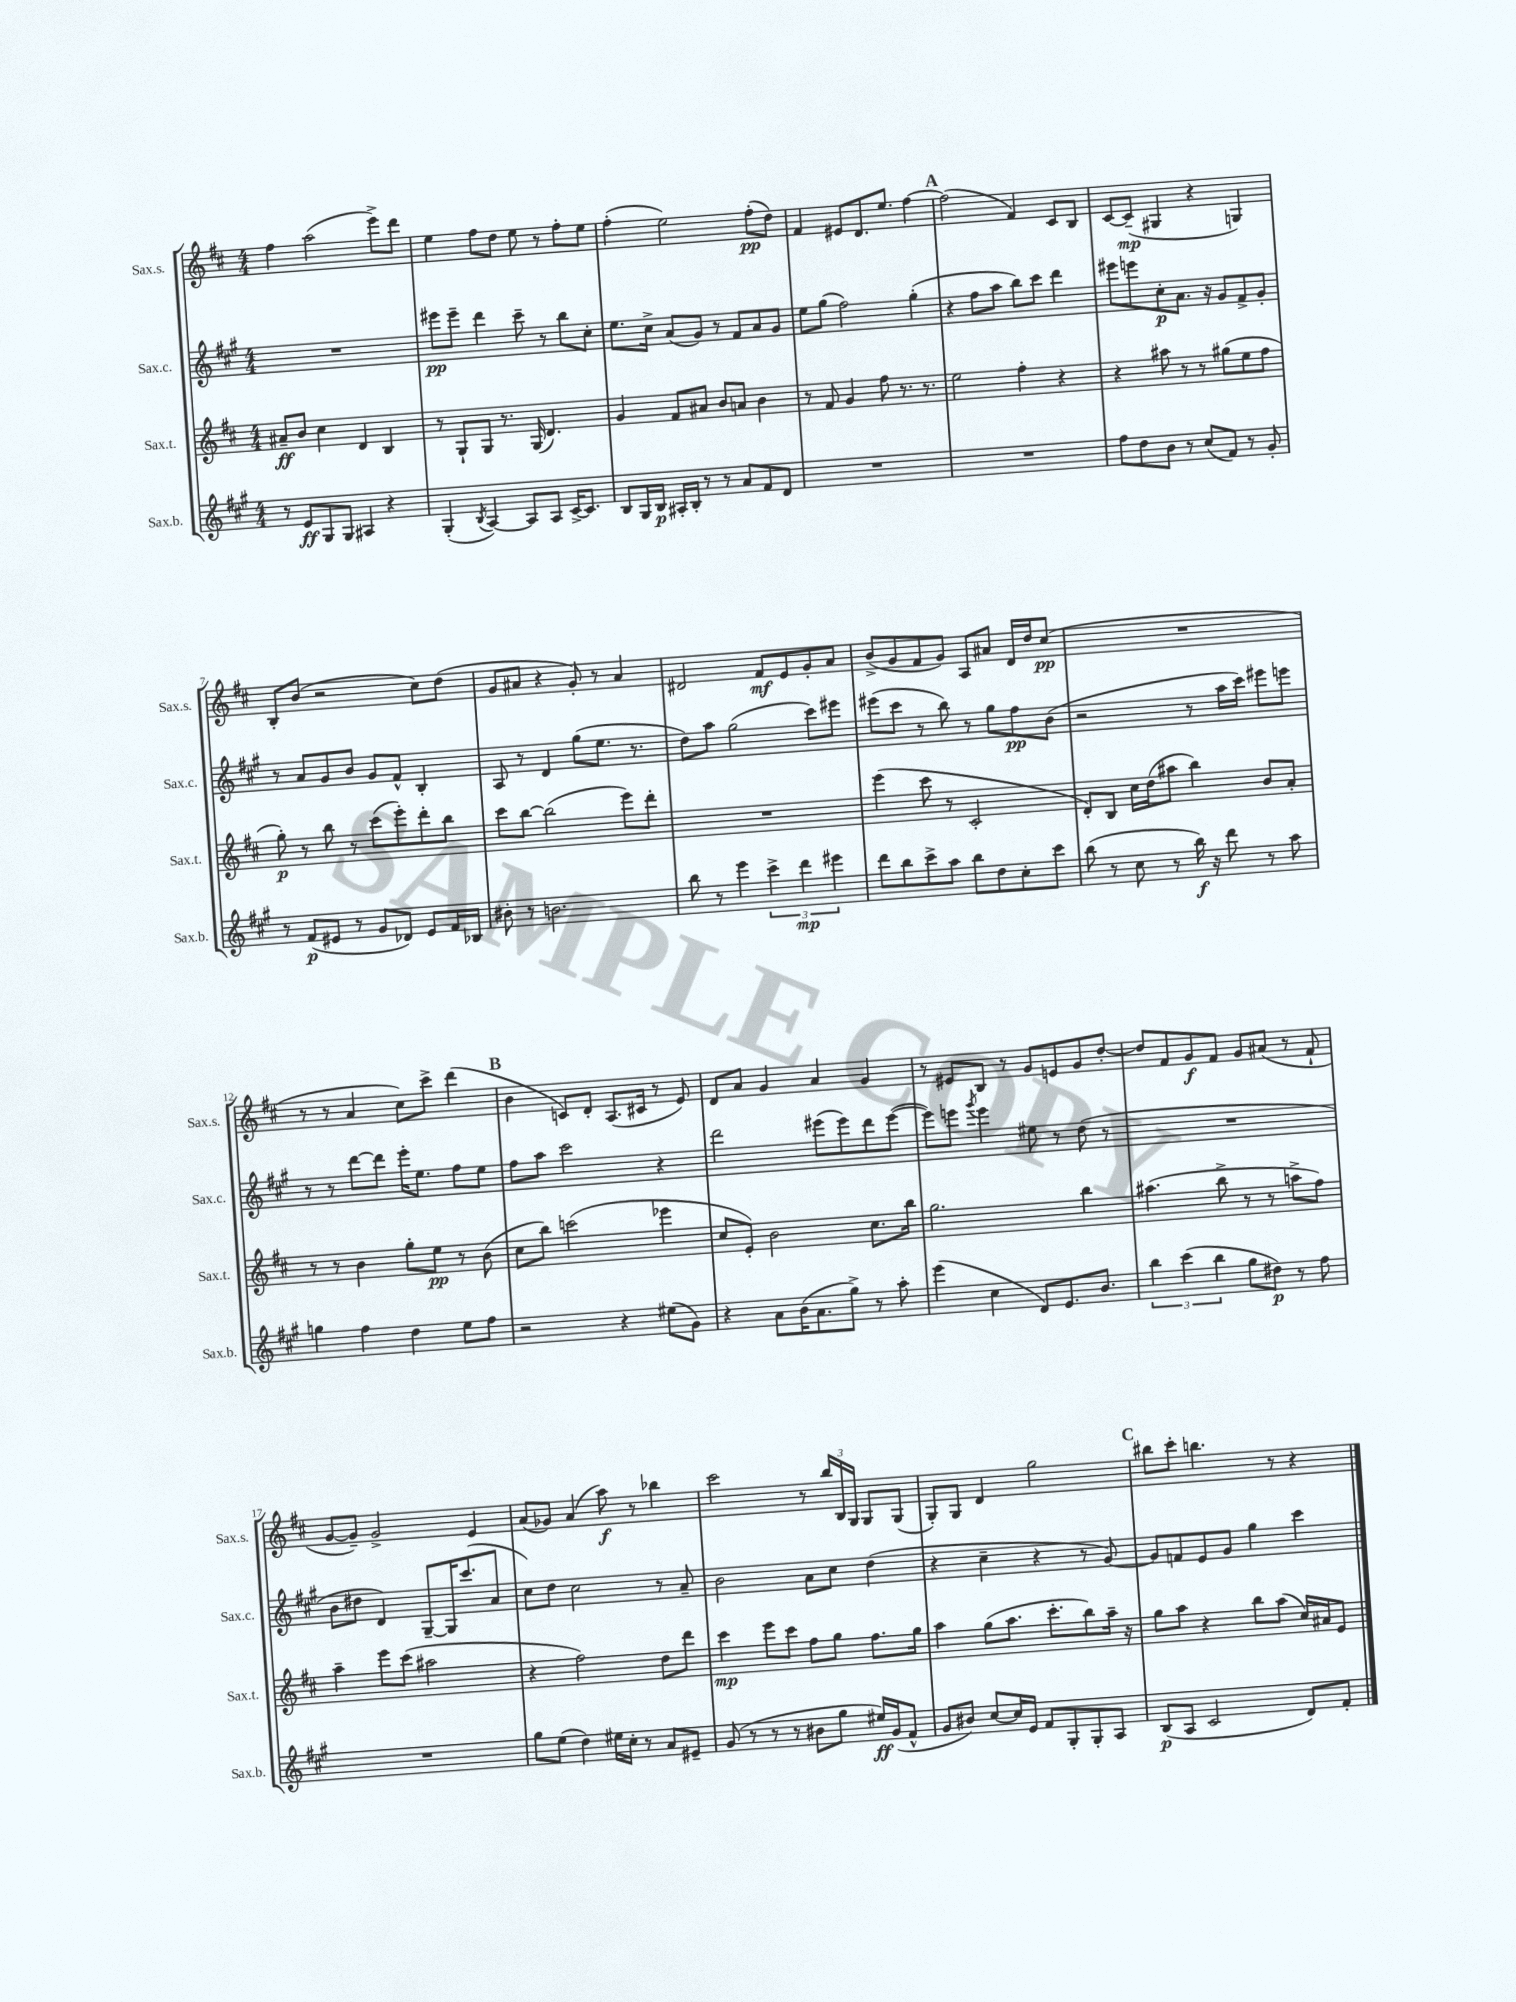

**kern	**kern	**kern	**kern
*staff4	*staff3	*staff2	*staff1
*clefG2	*clefG2	*clefG2	*clefG2
*k[f#c#g#]	*k[f#c#]	*k[f#c#g#]	*k[f#c#]
*M4/4	*M4/4	*M4/4	*M4/4
8r	8a#~/L	1r	4ff#\
8e/L	8b/J	.	.
8G#/	4cc#\	.	(2aa\
8G#/J	.	.	.
4A#/	4d/	.	.
4r	4B/	.	8eee^\L)
.	.	.	8ddd\J
=	=	=	=
(4G#'/	8r	8eee#\L	4ee\
.	8G`/L	8eee#~\J	.
8qB/	.	.	.
[4A/)	8G/J	4ddd\	8ff#\L
.	8.r	.	8dd\J
8A/]L	.	8ccc#~\	8ee\
.	(16G/	.	.
8A/J	4.d/)	8r	8r
[16c#^/LK	.	8bb\L	8ff#'\L
8.c#/]J	.	.	.
.	.	8cc#'\J	8ee\J
=	=	=	=
8B/L	4g/	8.ee\L	(4ff#'\
16G#/L	.	.	.
16B/JJ	.	16cc#^\Jk	.
16A#'/LL	8f#/L	(8a/L	2ee\)
16B'/JJ	.	.	.
8r	8a#/J	8g#/J)	.
8r	8b/L	8r	.
8a/L	8a/J	8f#/L	.
8f#/	4b\	8a/	(8ff#'\L
8d/J	.	8g#/J	8dd\J)
=	=	=	=
1r	8r	8ee\L	4f#/
.	8f#/	(8gg#\J	.
.	4g/	2ff#\)	8e#/L
.	.	.	8.d/
.	8ff#\	.	.
.	.	.	8.ee/J
.	8.r	.	.
.	.	(4gg#'\	[4ff#\
.	8.r	.	.
=	=	=	=
1r	2ee\	4r	(2ff#\]
.	.	8ff#\L	.
.	.	8aa\J	.
.	4ff#'\	8bb\L)	4f#/)
.	.	8ccc#\J	.
.	4r	4ddd\	8c#/L
.	.	.	8B/J
=	=	=	=
8ff#\L	4r	8eee#\L	[8c#/L
8dd\	.	8eee\	(8c#~/]J
8b\J	8aa#\	8cc#'\	4G#/
8r	8r	8.a\J	.
(8cc#/L	8r	.	4r
.	.	16r	.
8f#/J)	(8gg#\L	8g#/L	.
8r	8ee\	8f#^/	4G/)
8g#'/	8ff#\J	8g#'/J	.
=	=	=	=
8r	8gg'\)	8r	8B'/L
(8f#/L	8r	8a/L	(8b/J
8e#/J	8bb\	8g#/	2r
8r	8r	8b/J	.
8g#/L	(8ccc#\L	8g#/L	.
8d-/J)	8eee'\)	8f#^^/J	.
8e#/L	8ddd'\	4B'/	8cc#\L)
16f#/L	8bb\J	.	(8dd\J
16B-/JJ	.	.	.
=	=	=	=
8b#'\	8ccc#\L	8A/	8g/L
8r	[8bb\J	8r	8a#/J
2.b\	(2bb\]	4d/	4r
.	.	(8gg#\L	8g'/)
.	.	8.ee\J	8r
.	8eee\L)	.	4a#/
.	.	8.r	.
.	8ddd'\J	.	.
=	=	=	=
8bb\	1r	8dd\L)	2d#/
8r	.	8aa\J	.
4eee\	.	(2gg#\	.
6ccc#^\	.	.	8f#/L
.	.	.	8e/
6ddd\	.	.	.
.	.	8ccc#\L)	8g'/
6eee#\	.	.	.
.	.	8eee#\J	8a/J
=	=	=	=
8ddd\L	(4eee\	(8eee#\L	(8b^/L
8bb\	.	8ccc#\J	8g/
8ccc#^\	8ccc#\	8r	8f#/
8aa\J	8r	8bb\)	8g/J)
8bb\L	2c#'/	8r	8A/L
8dd\	.	8gg#\L	8a#/J
8cc#'\	.	8ff#\	16d/LL
.	.	.	16dd/J
8ccc#\J	.	(8b\J	(8cc#/J
=	=	=	=
(8bb\	8d'/L)	2r	1r
8r	8B/J	.	.
8cc#\	16cc#\LL	.	.
.	(16dd\J	.	.
8r	8aa#\J	.	.
16bb\)	4bb\)	8r	.
16r	.	.	.
8ddd\	.	16aa\LL	.
.	.	16ccc#\JJ)	.
8r	8b/L	8eee#\L	.
8aa\	8a'/J	8eee\J	.
=	=	=	=
4gg\	8r	8r	8r
.	8r	8r	8r
4ff#\	4b\	[8ddd\L	4a/
.	.	8ddd\]J	.
4dd\	8gg'\L	16eee'\LK	8cc#\L)
.	.	8.ee\J	.
.	8ee\J	.	8ccc#^\J
8ee\L	8r	8ff#\L	(4ddd\
8ff#\J	(8b\	8ee\J	.
=	=	=	=
2r	8cc#\L	8ff#\L	4b\
.	8bb\J)	8aa\J	.
.	(2ccc\	2ccc#\	8c/L)
.	.	.	8d'/J
4r	.	.	(8.A/L
.	.	.	16c#/Jk
(8ee#\L	4eee-\	4r	8r
8g#\J)	.	.	8e/)
=	=	=	=
4r	8cc#/L	2ddd\	8d/L
.	8e'/J)	.	8a/J
8a\L	2b\	.	4g/
(16b\K	.	.	.
8.a\	.	.	.
.	.	(8eee#\L	4a/
8gg#^\J)	.	8eee#\)	.
8r	8.cc#\L	8ddd\	4g/
8aa'\	.	([8eee#\J	.
.	16bb\Jk	.	.
=	=	=	=
(4eee\	2.gg\	8eee#\]L)	8r
.	.	8eee\J	8e#/L
.	.	8qggg#/	.
4cc#\	.	4eee\	8B/J
.	.	.	8r
8d/L)	.	8ee#\	8g/L
8.e/	.	8r	8e/
.	4bb\	(8dd\	8g/
8.b/J	.	.	.
.	.	8r	[8dd'/J
=	=	=	=
6bb\	(4.aa#\	1r	8dd/]L
.	.	.	8f#/
(6ccc#\	.	.	.
.	.	.	8g/
6bb\	.	.	.
.	8bb^\	.	8f#/J
8gg#\L	8r	.	8g/L
8dd#\J)	8r	.	(8a#/J
8r	8aa^\L	.	8r
8ff#\	8ff#\J)	.	8f#`/
=	=	=	=
1r	4aa~\	8b\L	[8g/L
.	.	8dd#\J	8g~/]J)
.	8eee\L	4d/)	2g^/
.	(8ccc#\J	.	.
.	2aa#\	[8G#~/L	.
.	.	16G#/]K	.
.	.	(8.ccc#/	.
.	.	.	4e/
.	.	8a/J	.
=	=	=	=
8gg#\L	4r	8cc#\L)	(8a/L
(8ee\J	.	8dd\J	8g-/J)
4dd\)	2ff#\)	2cc#\	(4a/
16ee#\LL	.	.	8aa\)
16cc#'\JJ	.	.	.
8r	.	.	8r
8a/L	8dd\L	8r	4bb-\
8e#~/J	8ddd\J	8a~/	.
=	=	=	=
(8g#/	4ccc#\	2b\	2ccc#\
8r	.	.	.
8r	8eee\L	.	.
8r	8ccc#\J	.	.
8b#\L	8ff#\L	8a\L	8r
8gg#\J	8gg\J	8cc#\J	24bb/LL
.	.	.	24B/
.	.	.	24G/JJ
16ee#/LL)	8.ff#\L	(4dd\	8G/L
(16g#/J	.	.	.
8f#^^/J	.	.	(8G/J
.	16gg\Jk	.	.
=	=	=	=
8g#/L	4aa\	4r	8G'/L)
8b#/J)	.	.	8G/J
[8cc#/L	(8gg\L	4cc#~\	4d/
16cc#/]L	8.aa\J	.	.
16e/JJ	.	.	.
8f#/L	.	4r	2gg\
.	8.ccc#'\L	.	.
8G#'/	.	.	.
8G#'/	8bb\)	8r	.
8A/J	16aa~\Jk	[8g#/)	.
.	16r	.	.
=	=	=	=
(8B/L	8gg\L	8g#/]L	8bb#\L
8A/J	8aa\J	8f/	8ccc#'\J
2c#/	4r	8e/	4.bb\
.	.	8g#/J	.
.	8bb\L	4gg#\	.
.	(8aa\J	.	8r
8d/L)	16cc#/LL)	4ccc#\	4r
.	16a#/J	.	.
8f#'/J	8e/J	.	.
==	==	==	==
*-	*-	*-	*-
